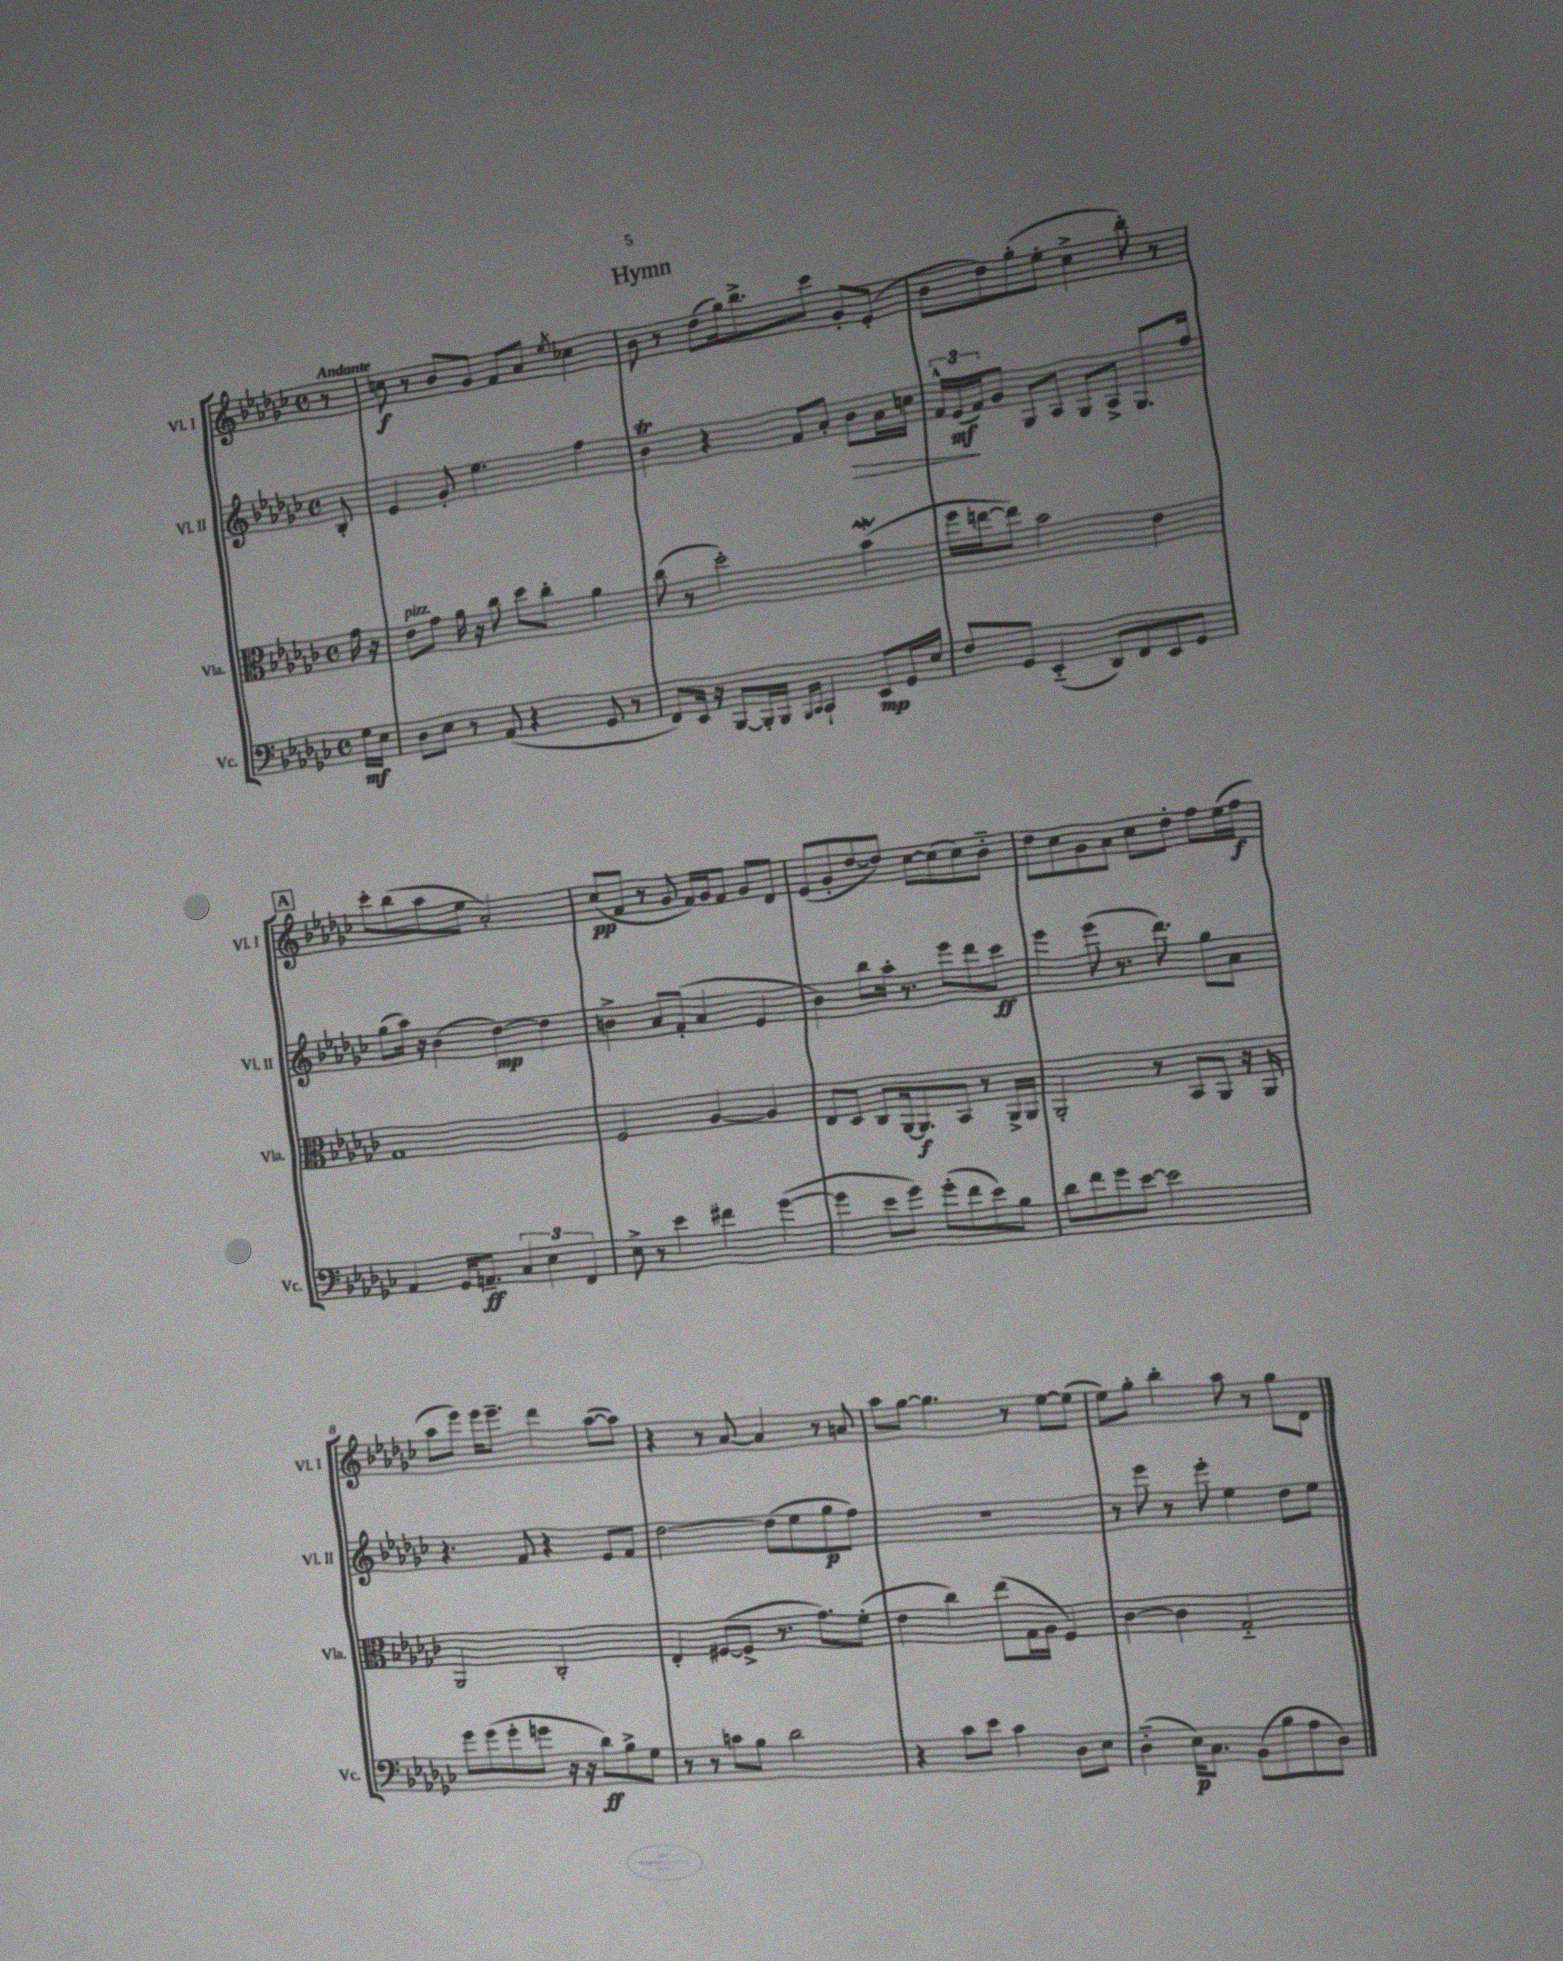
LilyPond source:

\header { title = "Hymn" }
<<
\new StaffGroup <<
\new Staff = "s0" \with { instrumentName = "Vl. I" shortInstrumentName = "Vl. I" } {
    \clef treble \key ges \major \defaultTimeSignature \time 4/4 \partial 8 \tempo "Andante"
    r8 |
    c''8\f r8 bes'8 ges'8 f'8 aes'8 \acciaccatura { ees''8 } ces''4 |
    bes'8 r8 des''8( ges''16) bes''8.-> ces'''8 ges'8-. ees'8-.( |
    bes'8 des''8) ges''8-.( ees''8-. ces''4-> bes''8-.) r8 |
    \mark \markup { \box "A" } ces'''8-. bes''8( aes''8 ees''8 aes'2-.) |
    ces''8\pp( f'8 r8 ges'8 f'16) ges'16 f'8 ges'8 des'8 |
    ees'8( ges'8-. des''8~ des''8) ces''8~ ces''8( ces''8) bes'8-_ |
    des''8 ces''8 ges'8 aes'8 ces''8 des''8-. f''8 ees''16( f''16\f |
    aes''8 ees'''8) ees'''16 ees'''8.-- des'''4 aes''8~( aes''8) |
    r4 r8 aes'8~ aes'4 r8 a'8 |
    aes''8 ges''8~ ges''4. r8 ees''8~ ees''8( |
    ees''8) ges''8-. bes''4-. aes''8 r8 ges''8 des'8 \bar "|." |
}
\new Staff = "s1" \with { instrumentName = "Vl. II" shortInstrumentName = "Vl. II" } {
    \clef treble \key ges \major \defaultTimeSignature \time 4/4 \partial 8
    bes8-. |
    ees'4 ges'8-. ees''4. f''4 |
    bes'4\trill r4 f'8 aes'8-. bes'8\> aes'16 c''16 |
    \tuplet 3/2 { f'16-^ ees'16\mf\!( f'16) } ges'8 ges8 aes8 ges8 aes8-> ges8. f''16 |
    \mark \markup { \box "A" } ges''8( aes''16) r16 bes'4( des''4~\mp) des''4 |
    b'4-> aes'8 f'8-.( aes'4 ees'4 |
    bes'4) bes''8 aes''16-. r8. ees'''8 des'''8 ces'''8\ff |
    ees'''4 ees'''8( r8. des'''8.) ges''8 aes'8 |
    r4. f'8 r4 ees'8 f'8 |
    des''2~ des''8( ees''8 ges''8\p f''8) |
    R1 |
    r8 ees'''8 r8 ees'''8-. ees''4 des''8 ees''8 \bar "|." |
}
\new Staff = "s2" \with { instrumentName = "Vla." shortInstrumentName = "Vla." } {
    \clef alto \key ges \major \defaultTimeSignature \time 4/4 \partial 8
    ges'16 r16 |
    ees'8^\markup { \italic "pizz." } ges'8 aes'16 r16 ces''8 des''8 ces''8-. aes'4 |
    ces''8( r8 des''2-.) bes'4\mordent( |
    f''16 e''16~ e''8) bes'2 ees'4 |
    \mark \markup { \box "A" } ges1 |
    f2 aes4~ aes4 |
    ees8 des8 ces8 aes,16~ aes,8.\f bes,8 r8 aes,16-> aes,16 |
    aes,2-. r8 bes,8 aes,8 r16 aes,16 |
    aes,2 ces2-. |
    ees4-. fis8~( fis8-> r8. ges'8.) f'8-.( |
    ees'4 ces''4) ees''8( ges16 aes16 f4) |
    ces'4~ ces'4 ges2-_ \bar "|." |
}
\new Staff = "s3" \with { instrumentName = "Vc." shortInstrumentName = "Vc." } {
    \clef bass \key ges \major \defaultTimeSignature \time 4/4 \partial 8
    ges16\mf ees16 |
    des8 ees8 r8 aes,8( r4 ges,8 r8 |
    f,8) ees,16 r16 bes,,8~ bes,,16-. bes,,16 \grace { bes,,16 ces,16 } ces,4-! ees,8\mp ges,16 ees16 |
    f8 ges,8 ees,4-_( des,8) f,8 ees,8 ges,8 |
    \mark \markup { \box "A" } aes,4 ges,16 a,8.--\ff \tuplet 3/2 { ces4 ees4 f,4 } |
    ees8-> r8 ees'4 fis'4 ges'4~( |
    ges'4 ees'8 ges'8) ges'8-.( f'8 ees'8) bes8 |
    des'8 f'8 ges'8 ees'8~ ees'2 |
    ges'8 ges'8( ges'8-. g'8 r16 r16 des'8\ff) bes8-> ges8 |
    r8 r8 c'8 bes8 des'2 |
    r4 ces'8 ees'8 ces'4 des8 ees8 |
    des4-_( ees16\p) ces8. bes,8( bes8 aes8 des8) \bar "|." |
}
>>
>>
